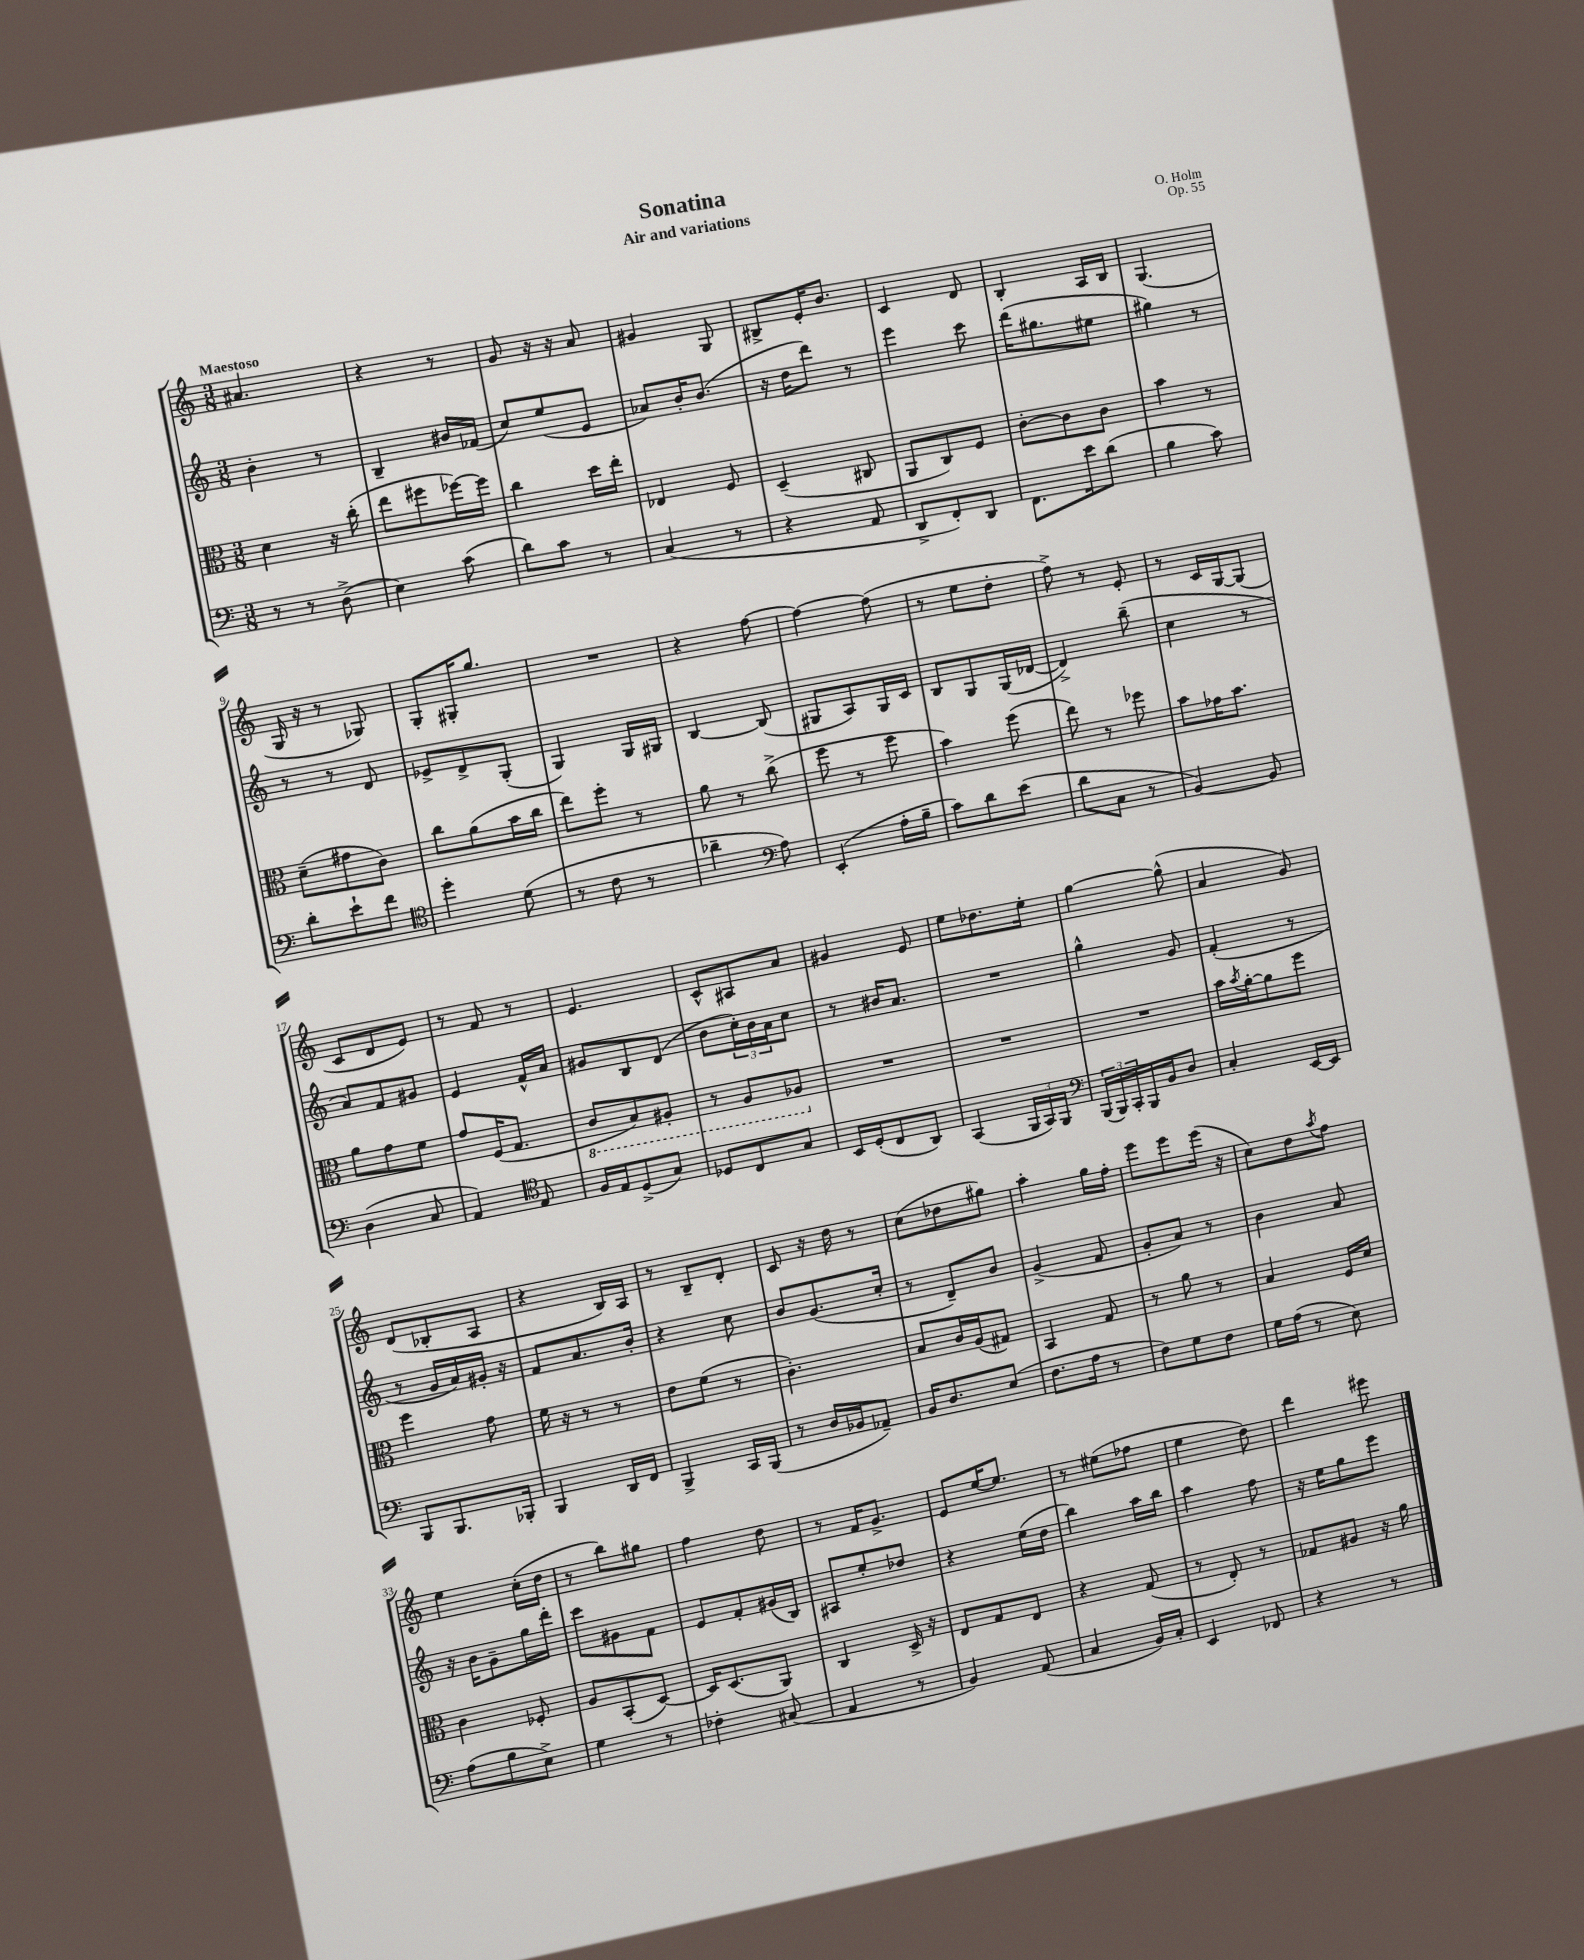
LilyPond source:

\header { title = "Sonatina" composer = "O. Holm" subtitle = "Air and variations" opus = "Op. 55" }
<<
\new StaffGroup <<
\new Staff = "s0" {
    \clef treble \key c \major \numericTimeSignature \time 3/8 \tempo "Maestoso"
    ais'4. |
    r4 r8 |
    g'8 r16 r16 a'8 |
    gis'4 g8 |
    bis8-> e'16-. b'8. |
    c'4 d'8 |
    b4-. a16 b16 |
    g4.( |
    g16 r16 r8 ges8) |
    g8-. gis16-. g''8. |
    R4. |
    r4 f''8~ |
    f''4~ f''8( |
    r8 e''8 d''8-. |
    f''8->) r8 e'8-. |
    r8 c'16 g16~ g8( |
    c'8 d'8 e'8) |
    r8 f'8 r8 |
    e'4. |
    c'8-^ ais8 a'8 |
    gis'4 e'8 |
    e''8 des''8. e''16-. |
    g''4~ g''8-^( |
    a'4 g'8) |
    d'8( bes8-. a8 |
    r4 b16) a16 |
    r8 b8-- d'8-. |
    c'8 r16 d''16 r8 |
    c''8( des''8 gis''8) |
    a''4-. g''16 f''16-. |
    e'''8 e'''8 e'''16( r16 |
    c''8) d''8 \acciaccatura { a''8 } f''8 |
    e''4 c''16-.( d''16 |
    r8 b''8) gis''8 |
    f''4 d''8 |
    r8 f'16 g'8.-> |
    e'8 e''16~ e''8. |
    r8 eis''8( fes''8 |
    e''4 d''8) |
    d'''4 eis'''8 \bar "|." |
}
\new Staff = "s1" {
    \clef treble \key c \major \numericTimeSignature \time 3/8
    b'4-. r8 |
    b4-- bis'16 fes'16( |
    c''8) e''8( e'8 |
    aes'8) b'16-. b'8.( |
    r16 d''16 d'''8) r8 |
    e'''4 c'''8 |
    d'''16( gis''8. eis''8 |
    gis''4) r8 |
    r8 r8 d'8 |
    ees'8-> d'8-> g8-.( |
    g4) g16 gis16 |
    b4~ b8( |
    gis8 a8) gis16 c'16 |
    b8 g8 g16( des'16~ |
    des'4->) b''8--( |
    c''4 r8 |
    a'8) f'8 gis'8 |
    e'4 f'16-^ a'16 |
    gis'8 b8 d'8( |
    b'8 \tuplet 3/2 { c''16-.) b'16 a'16 } c''8 |
    r8 bis'16 a'8. |
    R4. |
    g''4-^ g'8 |
    f'4-.( r8 |
    r8 g'16 a'16) gis'16-. r16 |
    f'8 a'8. b'16-. |
    r4 c''8 |
    b'8 g'8.( c''16-. |
    r8 d'8--) b'8 |
    g'4->( f'8 |
    g'8-. a'8) r8 |
    b'4 a'8 |
    r16 b'16 g'8-- g''16 d'''16-. |
    c'''8 gis'8 f'8 |
    e'8 f'8-. gis'16( b16) |
    ais8 e''8-. des''8 |
    r4 e''16( d''16 |
    b''4) a''16 b''16 |
    a''4 f''8 |
    r16 e''16 g''8 e'''8 \bar "|." |
}
\new Staff = "s2" {
    \clef alto \key c \major \numericTimeSignature \time 3/8
    d'4 r16 c''16-.( |
    e''8 fis''8 fes''16~) fes''16 |
    c''4 d''16 e''16-. |
    ees4 f8 |
    d4--( cis8 |
    a,8 c8) f8 |
    c'8~-. c'8 c'8 |
    b'4 r8 |
    d'8--( gis'8 c'8) |
    c''8 a'8( b'16 c''16 |
    e''8) f''8-. r8 |
    a'8 r8 c''8->( |
    f''8 r8 f''8 |
    b'4) f''8( |
    e''8) r8 fes''8 |
    b'8 ges'16 b'8. |
    a'8 g'8 f'8 |
    g'8 f16( g8. |
    \ottava #-1 c8 b,8) ais,8-. |
    r8 a,8 aes,8 \ottava #0 |
    R4. |
    R4. |
    R4. |
    b'16 \acciaccatura { b'8 } a'16~-. a'8 f''8 |
    f''4 g'8 |
    f'16 r16 r8 r8 |
    e'8 f'8( r8 |
    c'4.-.) |
    b8 c'16 a16( gis8) |
    b,4 g8 |
    r8 a'8 r8 |
    b4 f16 d'16 |
    c'4 fes8-. |
    a8 b,8-.( d8~) |
    d16 d8.( a,8) |
    c4 d16-> r16 |
    e8 g8 e8 |
    r4 g8( |
    r8 e8-.) r8 |
    ges8 ais8 r16 a'16 \bar "|." |
}
\new Staff = "s3" {
    \clef bass \key c \major \numericTimeSignature \time 3/8
    r8 r8 d8->( |
    e4) c'8( |
    d'8) c'8 r8 |
    c4( r8 |
    r4 a,8 |
    d,8-> f,8-.) d,8 |
    f,8. e'16 d'8( |
    b4 c'8) |
    d'8-. e'8-! f'8 |
    \clef tenor d''4-. d'8( |
    r8 c'8 r8 |
    aes'4-- \clef bass a8) |
    e,4-.( a16-. b16-- |
    c'8) d'8 e'8( |
    d'8 c8 r8 |
    b,4~) b,8 |
    d4( c8 |
    a,4) \clef tenor e8 |
    f16 e16 d8->( g8) |
    des8 c8 g8 |
    b,16 d16-.( c8 a,8) |
    g,4( \tuplet 3/2 { f,16 g,16) f,16 } |
    \clef bass \tuplet 3/2 { b,,16( b,,16) c,16-. } b,,16 b,16 d8 |
    c4-. e,16~ e,16 |
    b,,8 b,,8. bes,,16-. |
    b,,4 d,16 f,16 |
    b,,4-> c,16 b,,16( |
    r8 d16 bes,16 aes,8--) |
    b,16 d8. e8( |
    f8. a16 r8 |
    f8) g8 f8 |
    g16 a16( r8 e8) |
    a8( b8 e8->) |
    g4 r8 |
    fes4-. cis8( |
    a,4 r8 |
    b,4) a,8( |
    c4 b,16) c16-. |
    e,4 fes,8 |
    r4 r8 \bar "|." |
}
>>
>>
